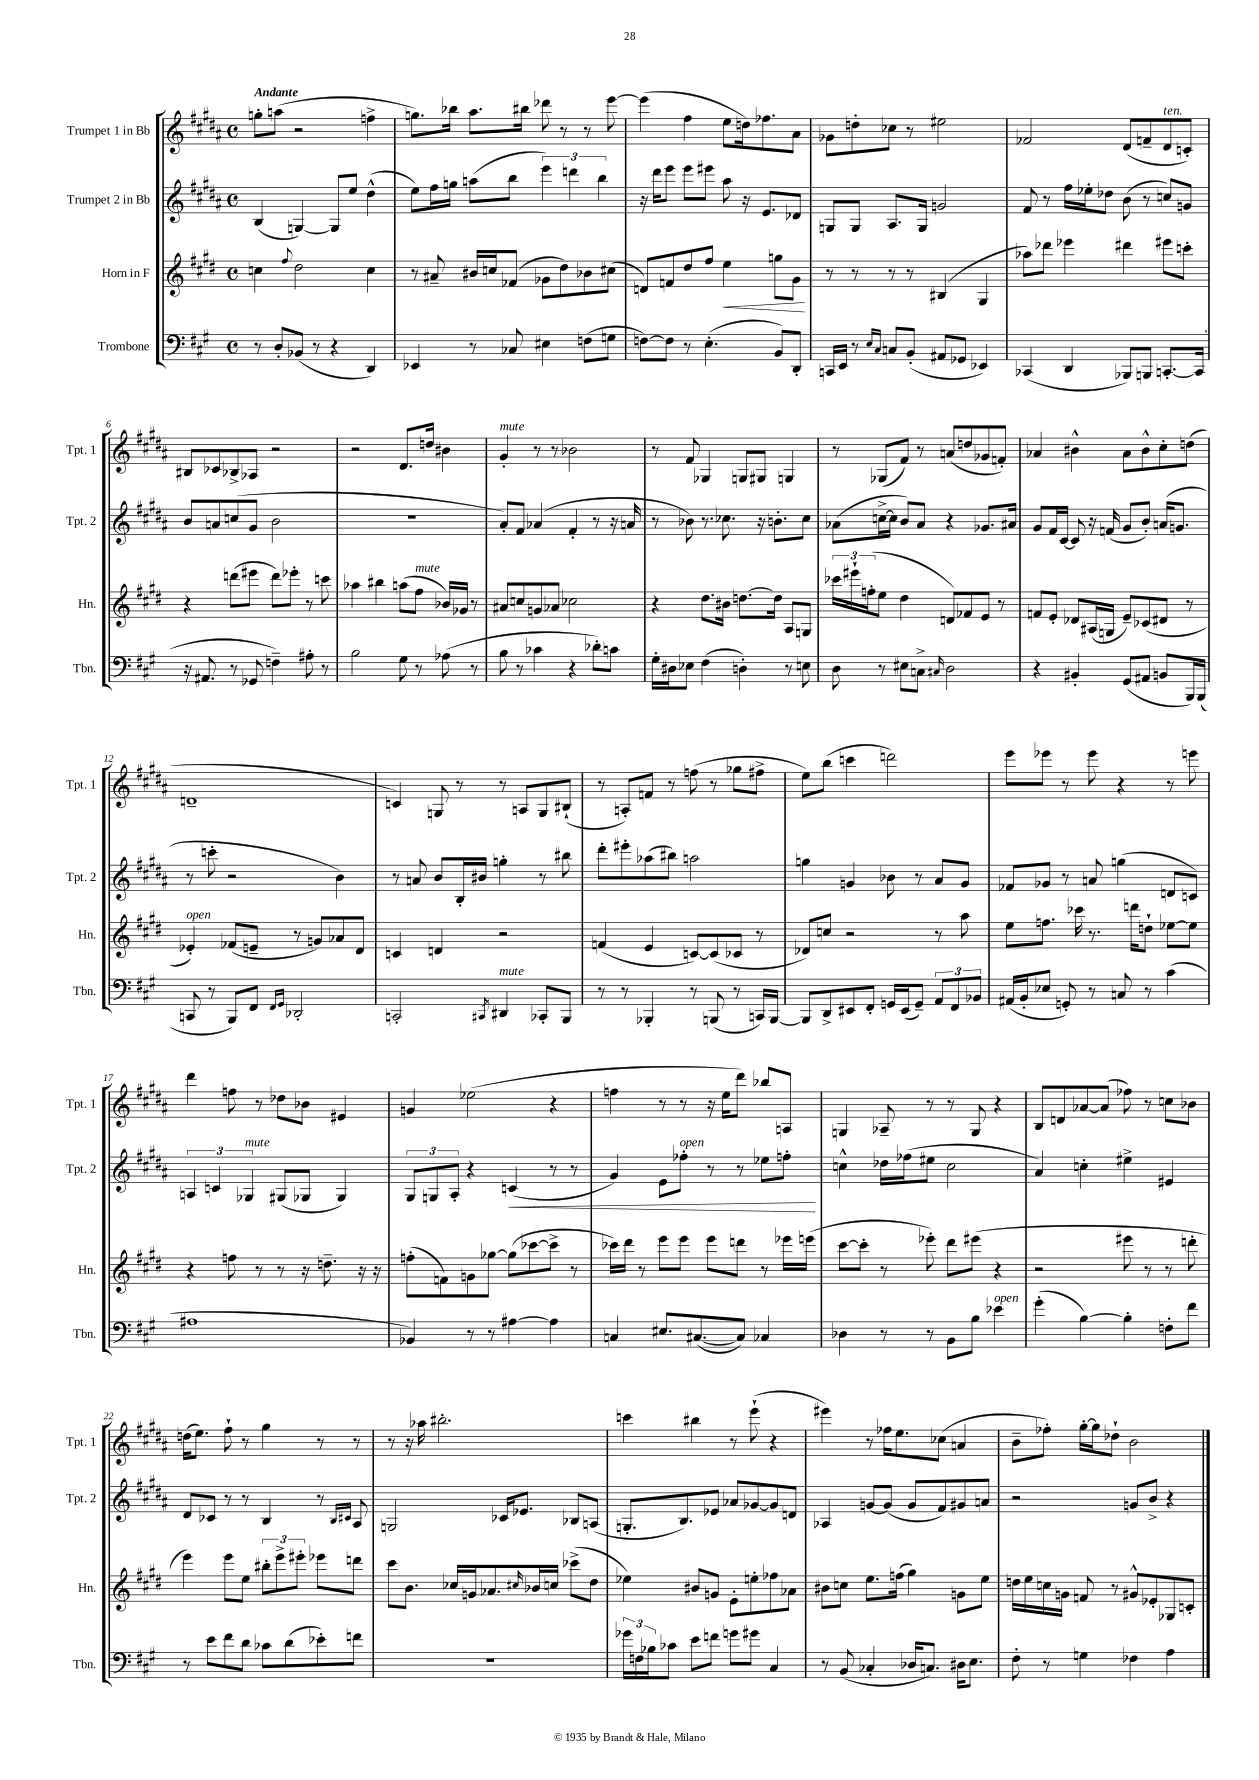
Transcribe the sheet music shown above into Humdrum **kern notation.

**kern	**kern	**dynam	**kern	**dynam	**kern
*part4	*part3	*part3	*part2	*part2	*part1
*staff4	*staff3	*staff3	*staff2	*staff2	*staff1
*I"Trombone	*I"Horn in F	*	*I"Trumpet 2 in Bb	*	*I"Trumpet 1 in Bb
*I'Tbn.	*I'Hn.	*	*I'Tpt. 2	*	*I'Tpt. 1
*clefF4	*clefG2	*	*clefG2	*	*clefG2
*k[f#c#g#]	*k[f#c#g#d#]	*	*k[f#c#g#d#a#]	*	*k[f#c#g#d#a#]
*M4/4	*M4/4	*	*M4/4	*	*M4/4
*met(c)	*met(c)	*	*met(c)	*	*met(c)
=1	=1	=1	=1	=1	=1
!	!	!	!	!	!LO:TX:a:B:t=Andante
8r	4ccn\	.	(4B/	.	8ggn'\L
8D'/L	.	.	.	.	(8aan\J
.	8qqff#/	.	.	.	.
(8BB-X/J	2dd#\	.	[4Gn/)	.	2r
8r	.	.	.	.	.
4r	.	.	8G/L]	.	.
.	.	.	8ee/J	.	.
4DD/)	4cc\	.	(4dd#^^\	.	4ffn^\
=2	=2	=2	=2	=2	=2
4EE-X/	8r	.	8ee\L)	.	8.ggn\L)
.	8a#X~/	.	16ff#\L	.	.
.	.	.	16ggn\JJ	.	16bb-X\Jk
8r	16b#X/LL	.	(8aan\L	.	8.aa#\L
.	16ccn/J	.	.	.	.
8C-X/	(8f-X/J	.	8bb\J	.	.
.	.	.	.	.	16bb#X\Jk
4E#X\	8g-X\L	.	6eee\)	.	8ddd-X\
.	8dd#\)	.	.	.	8r
.	.	.	6dddn\	.	.
(8Fn\L	8b-X\	.	.	.	8r
.	.	.	6bb\	.	.
8Gn\J	(8cc#X\J	.	.	.	[8eee\
=3	=3	=3	=3	=3	=3
[8Fn\L)	8dn/L)	.	16r	.	(4eee\]
.	.	.	16ddd#\KL	.	.
8F\J]	8fn/	.	8eee\J	.	.
8r	8dd#/	.	8eee\L	.	4ff#\
(4.E'\	8ff#/J	.	8eee#X\J	.	.
!	!	!LO:HP:b	!	!	!
.	4ee\	<	8aa#\	.	8ee\L
.	.	.	16r	.	16ddn\k)
.	.	.	8.e/L	.	8.ff-X\
8BB/L)	8ggn\L	.	.	.	.
8DD'/J	8g#\J	.	8d-X/J	.	8a#\J
.	.	[	.	.	.
=4	=4	=4	=4	=4	=4
16CCn/LL	8r	.	8Gn/L	.	8g-X\L
16EE/JJ	.	.	.	.	.
8r	8r	.	8G/J	.	8ddn'\
16qqE/LL	.	.	.	.	.
16qqC#/JJ	.	.	.	.	.
8Cn/L	8r	.	8.A#/L	.	8cc-X\J
(8BB'/J	8r	.	.	.	8r
.	.	.	16G/Jk	.	.
8AA#X/L	(4B#X/	.	2gn/	.	2ee#X\
8GG-X/J	.	.	.	.	.
4EE-X/)	4G#/	.	.	.	.
=5	=5	=5	=5	=5	=5
(4CC-X/	8aa-X\L)	.	8f#/	.	2f-X/
.	8ddd-X\J	.	8r	.	.
4DD/	4eee-X\	.	16ff#\LL	.	.
.	.	.	16ee-X'\J	.	.
.	.	.	8dd-X\J	.	.
8BBB-X/L)	4ddd#X\	.	(8b\	.	(8d#/L
8BBBn/J	.	.	8r	.	8fn~/
!	!	!	!	!	!LO:TX:a:i:t=ten.
[8.CCn'/L	8eee#X\L	.	8ccn/L)	.	8d#/
.	8cccn'\J	.	8gn/J	.	8cn'/J)
(16CC/Jk]	.	.	.	.	.
!!LO:LB:g=z
=6	=6	=6	=6	=6	=6
16r	4r	.	8b/L	.	8B#X/L
8.AA#X/	.	.	.	.	.
.	.	.	8an/	.	8c-X/
8r	(8dddn\L	.	(8ccn/	.	8B-X^/
8GG-X/	8eee#X\J	.	8g#/J	.	8A-X/J
4Fn~\)	8ddd\L)	.	2b\	.	2r
.	8eee-X'\J	.	.	.	.
8A#X'\	8r	.	.	.	.
8r	8cccn\	.	.	.	.
=7	=7	=7	=7	=7	=7
2B\	4aa-X\	.	1r	.	2r
.	4bb#X\	.	.	.	.
8G#\	(8aan\L	.	.	.	8.d#/L
!	!LO:TX:a:i:t=mute	!	!	!	!
8r	8ff#\J	.	.	.	.
.	.	.	.	.	16ddn/Jk
(8A-X\	16b-X/LL)	.	.	.	4b#X\
.	16g-X/JJ	.	.	.	.
8r	8r	.	.	.	.
=8	=8	=8	=8	=8	=8
!	!	!	!	!	!LO:TX:a:i:t=mute
8B\	8a#X/L	.	8a#'/L)	.	4g#'/
8r	8ccn/	.	8f#/J	.	.
4c-X\	8gn/	.	(4a-X/	.	8r
.	8a-X/J	.	.	.	8r
4r	2cc-X\	.	4f#'/	.	2b-X\
8d-X'\L)	.	.	8r	.	.
8cn\J	.	.	16r	.	.
.	.	.	16an/	.	.
=9	=9	=9	=9	=9	=9
16G#'\LL	4r	.	8r	.	8r
16D#X\J	.	.	.	.	.
8E-X\J	.	.	8b-X\)	.	8f#/
(4F#\	8.dd#\L	.	8.r	.	4G-X/
.	16b#X\Jk	.	8.cc-X\	.	.
4Dn'\)	[8.ddn\L	.	.	.	8Gn/L
.	.	.	16r	.	8G#X/J
.	16dd\Jk]	.	8.bn'\L	.	.
8r	8A/L	.	.	.	4Gn/
8En\	8Gn/J	.	8cc-\J	.	.
=10	=10	=10	=10	=10	=10
8D\	24ccc-X\LL	.	(8a-X\L	.	8r
.	24eee#X`\	.	.	.	.
.	(24ffn'\J	.	.	.	.
8r	8ee\J	.	[16ccn^\L	.	(8G-X/L
.	.	.	16cc\JJ]	.	.
8E#X\L	4dd#\	.	8b/L)	.	8f#/J)
8Cn^\J	.	.	8a-/J	.	8r
16qqC#X/	.	.	.	.	.
2D\	8dn/L)	.	4r	.	(8an/L
.	8f-X/	.	.	.	8ddn/
.	8e/J	.	8.g-X/L	.	8g-X/
.	8r	.	.	.	8fn'/J)
.	.	.	16a#X/Jk	.	.
=11	=11	=11	=11	=11	=11
4r	8fn/L	.	8g#/L	.	4a-X/
.	8e'/J	.	16f#/L	.	.
.	.	.	[16c#/JJ	.	.
4BB#X'/	8d-X/L	.	8c#/]	.	4b#X^^\
.	(16A#X/L	.	16r	.	.
.	16Gn/JJ	.	(16fn/	.	.
(8GG#/L	8e~/L)	.	8g#/L	.	8a-\L
8AA#X/J	(8c-X/	.	8b'/J)	.	8b#^^\
8BBn/L	8d#X/J	.	(16an/KL	.	8cc#'\
.	.	.	8.gn/J	.	.
16BBB/L)	8r	.	.	.	(8ddn\J
(16BBB/JJ	.	.	.	.	.
!!LO:LB:g=z
=12	=12	=12	=12	=12	=12
!	!LO:TX:a:i:t=open	!	!	!	!
8CCn/	4e-X'/)	.	8r	.	1dn~
8r	.	.	8cccn'\	.	.
8BBB/L)	(8f-X/L	.	2r	.	.
8FF#/J	8en~/J	.	.	.	.
16qqFF#/LL	.	.	.	.	.
16qqGG#/JJ	.	.	.	.	.
2DD-X'/	8r	.	.	.	.
.	8gn/L)	.	.	.	.
.	8a-X/	.	4b\)	.	.
.	8d#/J	.	.	.	.
=13	=13	=13	=13	=13	=13
2CCn'/	4cn/	.	8r	.	4cn/)
.	.	.	8an/	.	.
.	4dn/	.	8b/L	.	8Gn/
.	.	.	16B'/L	.	8r
.	.	.	16b#X/JJ	.	.
8qCC#X/	.	.	.	.	.
!LO:TX:a:i:t=mute	!	!	!	!	!
4DD#X/	2r	.	4ggn'\	.	8r
.	.	.	.	.	8An/L
8CC-X'/L	.	.	8r	.	8G/
8BBB/J	.	.	8bb#X\	.	(8B#X`/J
=14	=14	=14	=14	=14	=14
8r	(4fn/	.	8ddd#'\L	.	8r
8r	.	.	8eee#X'\	.	8An'/L)
4BBB-X'/	4e/	.	(8aa-X\	.	8fn/J
.	.	.	8bb#X\J)	.	8r
8r	[8cn/L)	.	2aan\	.	(8ffn\
(8BBBn/	(8c/]	.	.	.	8r
8r	8c-X/J	.	.	.	8gg-X\L
16CCn/LL)	8r	.	.	.	8ff#X^\J
[16BBB/JJ	.	.	.	.	.
=15	=15	=15	=15	=15	=15
8BBB/L]	8d-X/L)	.	4ggn\	.	8ee\L)
8DD^/	8ccn/J	.	.	.	(8bb\J
8EE#X/	2r	.	4gn/	.	4cccn\
8FF#'/J	.	.	.	.	.
16GGn/LL	.	.	8b-X\	.	2dddn\)
(16EE#/J	.	.	.	.	.
8GG~/J)	.	.	8r	.	.
12AA/L	8r	.	8a#/L	.	.
12FF#/	.	.	.	.	.
.	8aa\	.	8g/J	.	.
12BB-X/J	.	.	.	.	.
=16	=16	=16	=16	=16	=16
(16AA#X/LL	8ee\L	.	8f-X/L	.	8eee\L
16BB'/J	.	.	.	.	.
8E-X/J	8.ffn\J	.	8g-X/J	.	8eee-X\J
8GGn'/)	.	.	8r	.	8r
.	16ccc-X\	.	.	.	.
8r	8.r	.	8an/	.	8eee-\
8Cn/	.	.	(4ggn\	.	4r
.	16dddn\KL	.	.	.	.
8r	8ddn`\J	.	.	.	.
(4c#\	[8ee-X\L	.	8dn/L	.	8r
.	8ee-\J]	.	8cn/J)	.	8eeen\
!!LO:LB:g=z
=17	=17	=17	=17	=17	=17
1A#X	4r	.	6An/	.	4ddd#\
.	.	.	6cn/	.	.
.	8ffn\	.	.	.	8ffn\
!	!	!	!LO:TX:a:i:t=mute	!	!
.	.	.	6G-X/	.	.
.	8r	.	.	.	8r
.	8r	.	(8G#X/L	.	8dd-X\L
.	16r	.	8G-X/J	.	8b-X\J
.	8.ddn~\	.	.	.	.
.	.	.	4G-/)	.	4e#X/
.	16r	.	.	.	.
.	16r	.	.	.	.
=18	=18	=18	=18	=18	=18
4BB-X/)	(8ffn'\L	.	12G#/L	.	4gn/
.	.	.	12Gn/	.	.
.	8fn\)	.	.	.	.
.	.	.	12A#'/J	.	.
8r	8gn\	.	4r	.	(2ee-X\
8r	[8gg-X\J	.	.	.	.
!	!	!	!	!LO:HP:b	!
[4A#X\	(8gg-\L]	.	(4cn/	<	.
.	[8ccc-X\	.	.	.	.
4A#\]	8ccc-^\J]	.	8r	.	4r
.	8r	.	8r	.	.
=19	=19	=19	=19	=19	=19
4Cn/	16ccc-X\LL)	.	4g#/)	.	4ffn\
.	16ddd#\JJ	.	.	.	.
.	8r	.	.	.	.
8.E#X/L	8eee\L	.	8e\L	.	8r
!	!	!	!LO:TX:a:i:t=open	!	!
.	8eee\J	.	8ff-X'\J	.	8r
([8.C#X/	.	.	.	.	.
.	8eee\L	.	8r	.	16r
.	.	.	.	.	16ee\KL
8C#/J])	8dddn\J	.	8r	.	8ddd#\J)
4C-X/	8r	.	8ee-X\L	.	8bb-X/L
.	16eee-X\LL	.	8ffn'\J	.	8An/J
.	(16eeen\JJ	.	.	.	.
.	.	.	.	[	.
=20	=20	=20	=20	=20	=20
4D-X\	[8ccc#\L	.	4ccn^^\	.	4Gn/
.	8ccc#'\J]	.	.	.	.
8r	8r	.	16dd-X\LL	.	8A-X~/
.	.	.	(16ff-X\J	.	.
8r	8eee-X'\)	.	8ee#X\J	.	8r
8BB\L	8ddd#\L	.	2cc\	.	8r
8B\J	(8eee#X\J	.	.	.	8G/
!LO:TX:a:i:t=open	!	!	!	!	!
4e-X\	4r	.	.	.	4r
=21	=21	=21	=21	=21	=21
(4g#'\	2r	.	4a#/)	.	8B/L
.	.	.	.	.	8dn/
[4B\)	.	.	4ccn'\	.	[8a-X/
.	.	.	.	.	(8a-/J]
4B'\]	8eee#X\	.	4ee#X^\	.	8ff-X\)
.	8r	.	.	.	8r
8Fn'\L	8r	.	4e#X/	.	8ccn\L
8f#\J	8dddn'\	.	.	.	8b-X\J
!!LO:LB:g=z
=22	=22	=22	=22	=22	=22
8r	4eee\)	.	8d#/L	.	(16ddn\KL
.	.	.	.	.	8.ee\J)
8e\L	.	.	8c-X/J	.	.
8f#\	8eee\L	.	8r	.	8ff#`\
8d\J	8ee\J	.	8r	.	8r
8c-X\L	12bb#X'\L	.	4B/	.	4gg#\
.	12eee^\	.	.	.	.
(8d\	.	.	.	.	.
.	12eee#X'\J	.	.	.	.
8e-X'\)	8eee-X\L	.	8r	.	8r
.	.	.	16qqB/LL	.	.
.	.	.	16qqc#X/JJ	.	.
8fn\J	8dddn\J	.	8A#/	.	8r
=23	=23	=23	=23	=23	=23
1r	8ccc#\L	.	2Gn/	.	8r
.	8.b\J	.	.	.	16r
.	.	.	.	.	16aa-X\
.	.	.	.	.	2.bb#X'\
.	16cc-X/LL	.	.	.	.
.	16gn/J	.	.	.	.
.	8.a-X/	.	.	.	.
.	.	.	16c-X/KL	.	.
.	.	.	8.e-X/J	.	.
.	16qqcc#X/	.	.	.	.
.	16b-X/L	.	.	.	.
.	16ccn/JJ	.	.	.	.
.	(8ccc-X^\L	.	8B-X/L	.	.
.	8dd#\J	.	(8An/J	.	.
=24	=24	=24	=24	=24	=24
24g-X\LL	4ee-X\)	.	8.Gn'/L	.	4cccn\
24Fn\	.	.	.	.	.
24B-X\J	.	.	.	.	.
8c-X\J	.	.	.	.	.
.	.	.	8.B/)	.	.
8e\L	8b#X/L	.	.	.	4bb#X\
8fn\J	8gn/J	.	8e-X/J	.	.
8gn\L	8e'\L	.	8a-X/L	.	8r
8g#X\J	8een'\	.	[8g-X/	.	(8eee`\
4C#/	8ff-X\	.	8g-/]	.	4r
.	8a-X\J	.	8dn/J	.	.
=25	=25	=25	=25	=25	=25
8r	8b#X\L	.	4A-X/	.	4eee#X\)
(8BB/	8ccn\J	.	.	.	.
4C-X'/	8.ee\L	.	[8gn/L	.	8r
.	.	.	(8g/J]	.	16ff-X\KL
.	(16ffn\Jk	.	.	.	8.ee\
16D-X/KL	4gg#\)	.	8g/L	.	.
8.Cn/J)	.	.	.	.	.
.	.	.	8f#/)	.	(8cc-X\J
16D#X\KL	8gn\L	.	8g#X/	.	4an/
8.E\J	.	.	.	.	.
.	8ee\J	.	8an/J	.	.
=26	=26	=26	=26	=26	=26
8F#'\	16ddn\LL	.	2r	.	8b~\L
.	16ee\	.	.	.	.
8r	16ccn\	.	.	.	8ff-X'\J)
.	16gn\JJ	.	.	.	.
4Gn\	8fn/	.	.	.	[16gg#'\LL
.	.	.	.	.	16gg#\J]
.	8r	.	.	.	8dd-X`\J
4F-X\	8g#X^^/L	.	8gn/L	.	2b\
.	8e-X'/	.	8b^/J	.	.
4A\	8G-X/	.	4r	.	.
.	8cn'/J	.	.	.	.
==	==	==	==	==	==
*-	*-	*-	*-	*-	*-
